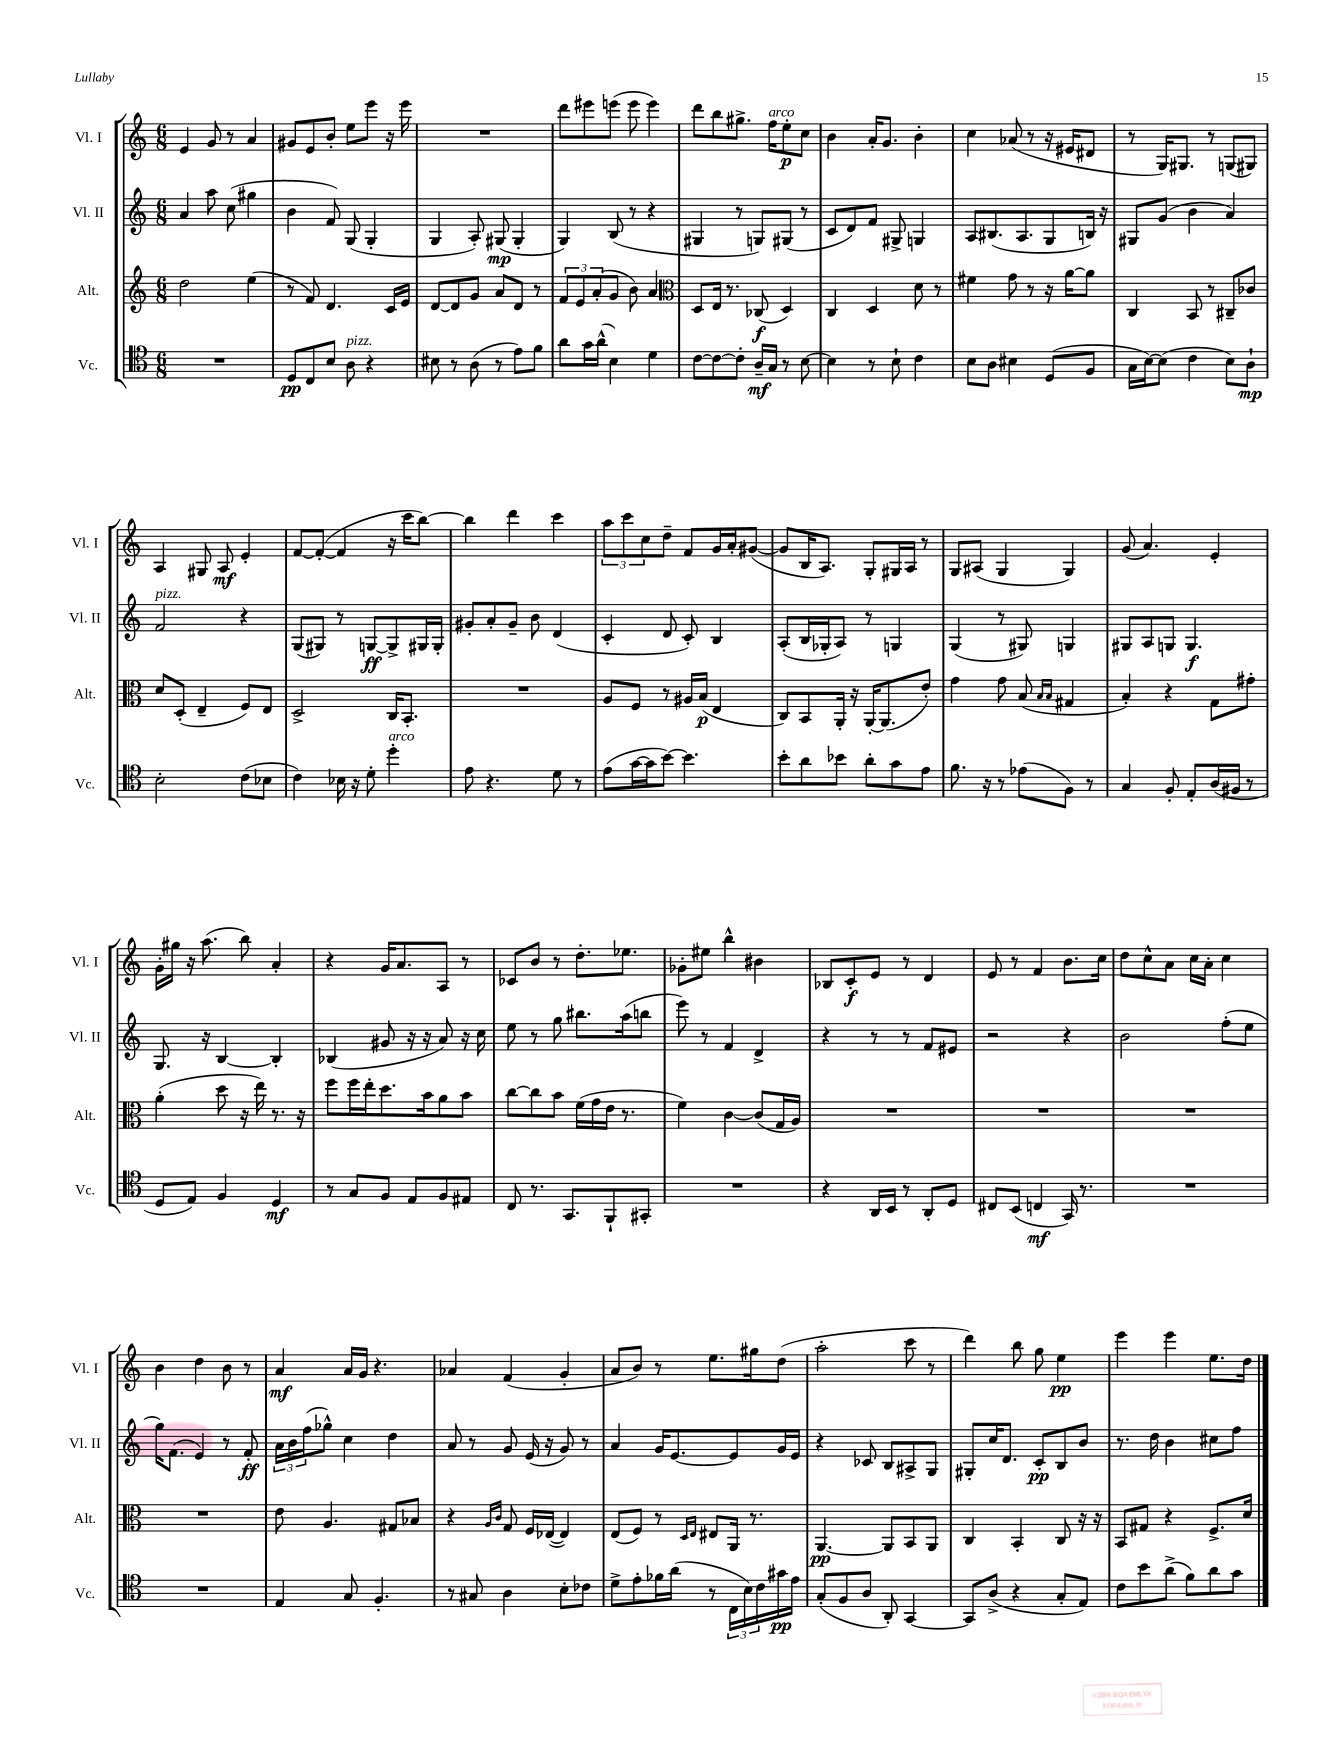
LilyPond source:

<<
\new StaffGroup <<
\new Staff = "s0" \with { instrumentName = "Vl. I" shortInstrumentName = "Vl. I" } {
    \clef treble \key c \major \numericTimeSignature \time 6/8
    e'4 g'8 r8 a'4 |
    gis'8 e'8 b'8-. e''8 e'''8 r16 e'''16 |
    R2. |
    d'''8 eis'''8 e'''8( e'''8 e'''4) |
    d'''8 b''8 gis''8.-> f''16^\markup { \italic "arco" } e''8-.\p c''8 |
    b'4 a'16-. g'8. b'4-. |
    c''4 aes'8( r8 r16 eis'16 dis'8 |
    r8 g16) gis8. r8 g8( gis8) |
    a4 gis8 a8\mf e'4-. |
    f'8~ f'8~-.( f'4 r16 c'''16 b''8~) |
    b''4 d'''4 c'''4 |
    \tuplet 3/2 { a''8 c'''8 c''8 } d''8-- f'8 g'16 a'16-. gis'8~( |
    gis'8 b16 a8.) g8-. gis16 a16 r8 |
    g8 ais8( g4 g4) |
    g'8( a'4.) e'4-. |
    g'16-. gis''16 r16 a''8.( b''8) a'4-. |
    r4 g'16 a'8. a8 r8 |
    ces'8 b'8 r8 d''8.-. ees''8. |
    ges'8-. eis''8 b''4-^ bis'4 |
    bes8 c'8-.\f e'8 r8 d'4 |
    e'8 r8 f'4 b'8. c''16 |
    d''8 c''8-^ a'8 c''16 a'16-. c''4 |
    b'4 d''4 b'8 r8 |
    a'4\mf a'16 g'16 r4. |
    aes'4 f'4( g'4-. |
    a'8 b'8) r8 e''8. gis''16 d''8( |
    a''2-. c'''8 r8 |
    d'''4) b''8 g''8 e''4\pp |
    e'''4 e'''4 e''8. d''16 \bar "|." |
}
\new Staff = "s1" \with { instrumentName = "Vl. II" shortInstrumentName = "Vl. II" } {
    \clef treble \key c \major \numericTimeSignature \time 6/8
    a'4 a''8 c''8( gis''4 |
    b'4 f'8) g8( g4-. |
    g4 a8-.) gis8\mp( gis4-. |
    g4) b8( r8 r4 |
    gis4 r8 g8) gis8( r8 |
    c'8 d'8) f'8 gis8-> g4 |
    a8 bis8.( a8. g8 b16) r16 |
    gis8 g'8( b'4 a'4) |
    f'2^\markup { \italic "pizz." } r4 |
    g8( gis8) r8 g8~\ff g8-> gis16 gis16-. |
    gis'8-. a'8-. gis'8-- b'8 d'4( |
    c'4-. d'8 c'8-.) b4 |
    a8-.( b16 ges16-. a8) r8 g4 |
    g4( r8 gis8) g4 |
    gis8 a8 g8 g4.\f |
    g8. r16 b4~ b4-. |
    bes4( gis'8 r16 r16 a'8) r16 c''16 |
    e''8 r8 g''8 bis''8. a''16( b''8 |
    e'''8) r8 f'4 d'4-> |
    r4 r8 r8 f'8 eis'8 |
    r2 r4 |
    b'2 f''8-.( e''8 |
    g''16) f'8.( e'4) r8 f'8-.\ff |
    \tuplet 3/2 { a'16 b'16 f''16( } ges''8-^) c''4 d''4 |
    a'8 r8 g'8 e'16( r16 g'8) r8 |
    a'4 g'16 e'8.~ e'8 g'16 e'16 |
    r4 ces'8 b8 ais8-> g8 |
    gis8-. c''16 d'8. c'8-.\pp b8 b'8 |
    r8. d''16 b'4 cis''8 f''8 \bar "|." |
}
\new Staff = "s2" \with { instrumentName = "Alt." shortInstrumentName = "Alt." } {
    \clef treble \key c \major \numericTimeSignature \time 6/8
    d''2 e''4( |
    r8 f'8) d'4. c'16 e'16 |
    d'8~ d'8 g'8 a'8 d'8 r8 |
    \tuplet 3/2 { f'8 e'8 a'8-.( } g'8 b'8) a'4 |
    \clef alto d8 e16 r8. ces8\f( d4) |
    c4 d4 d'8 r8 |
    fis'4 g'8 r8 r16 a'16~ a'8 |
    c4 b,8 r8 cis8-- ces'8 |
    d'8 d8-.( e4-- f8) e8 |
    d2-> c16 b,8.-. |
    R2. |
    a8 f8 r8 ais16 b16\p( e4 |
    c8) b,8 a,16-. r16 a,16~-. a,8.( e'8-.) |
    g'4 g'8 b8( \grace { b16 b16 } gis4 |
    b4-.) r4 g8 gis'8-. |
    a'4-.( d''8 r16 e''16) r8. r16 |
    f''8 f''16 e''16-. d''8. b'16 a'8 b'8 |
    c''8~ c''8 b'8 f'16( g'16 e'16 r8. |
    f'4) c'4~ c'8( g16 a16) |
    R2. |
    R2. |
    R2. |
    R2. |
    e'8 a4. gis8 bes8 |
    r4 \grace { a16 c'16 } g8 f16 ees16~( ees4) |
    e8( f8) r8 \grace { d16 e16 } eis8 a,16 r8. |
    a,4.~\pp a,8 b,8 a,8 |
    c4 b,4-. c8 r16 r16 |
    b,8 gis8 r4 f8.-> d'16 \bar "|." |
}
\new Staff = "s3" \with { instrumentName = "Vc." shortInstrumentName = "Vc." } {
    \clef tenor \key c \major \numericTimeSignature \time 6/8
    R2. |
    d8\pp c8 b8 a8^\markup { \italic "pizz." } r4 |
    bis8 r8 a8( r8 e'8) f'8 |
    a'8 g'16 a'16-^( b4) d'4 |
    c'8~ c'8~ c'8-. a16--\mf g16 r8 b8~ |
    b4 r8 b8-! c'4 |
    b8 a8 bis4 d8( f8 |
    g16 b16~) b8( c'4 b8) a8-!\mp |
    b2-. c'8( bes8 |
    c'4) bes16 r16 d'8-. d''4-.^\markup { \italic "arco" } |
    e'8 r4. d'8 r8 |
    e'8( g'16~ g'16 b'8~) b'4. |
    b'8-. a'8 bes'8 a'8-. g'8 e'8 |
    f'8. r16 r8 ees'8( f8) r8 |
    g4 f8-. e8-. a16( fis16 r8 |
    d8 e8) f4 d4\mf |
    r8 g8 f8 e8 f8 eis8 |
    c8 r8. g,8. f,8-! gis,8-. |
    R2. |
    r4 a,16 b,16 r8 a,8-. d8 |
    cis8 b,8( c4\mf g,16) r8. |
    R2. |
    R2. |
    e4 g8 f4.-. |
    r8 gis8 a4 b8-. ces'8 |
    d'8-> e'8-. fes'16 a'16( r8 \tuplet 3/2 { c16 b16) c'16 } gis'16\pp e'16 |
    g8-.( f8 a8 a,8-.) g,4~ |
    g,8 a8->( r4 g8-. e8) |
    c'8 b'8 a'8->( f'8) a'8 g'8 \bar "|." |
}
>>
>>
\layout { \context { \Score \remove "Bar_number_engraver" } }
